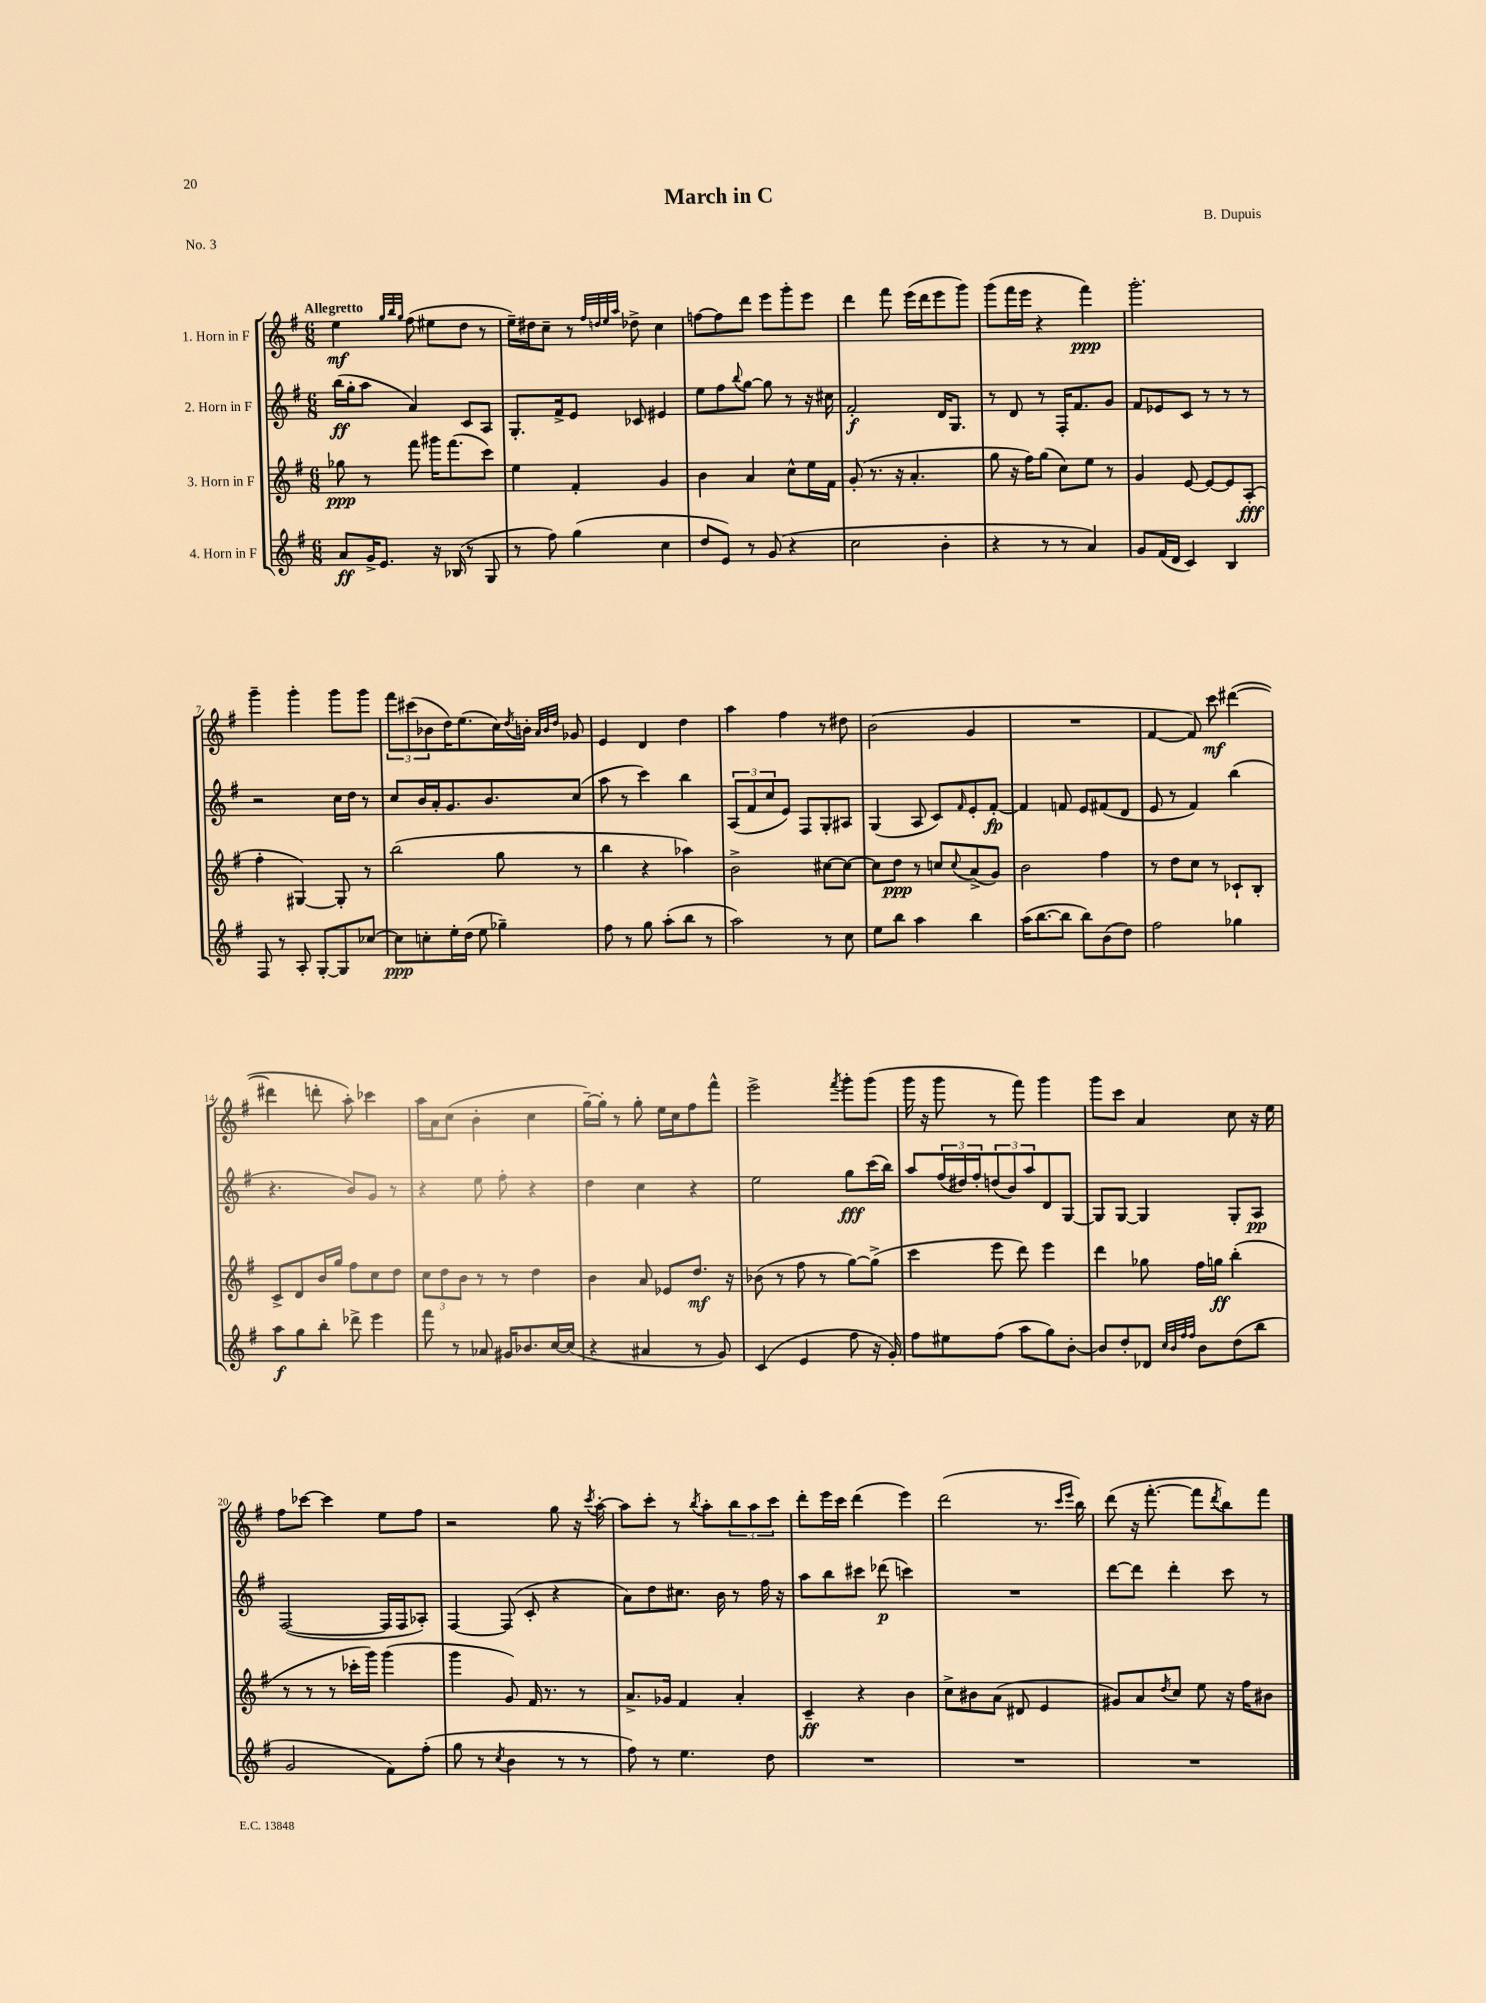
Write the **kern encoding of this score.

**kern	**kern	**kern	**kern
*staff4	*staff3	*staff2	*staff1
*clefG2	*clefG2	*clefG2	*clefG2
*k[f#]	*k[f#]	*k[f#]	*k[f#]
*M6/8	*M6/8	*M6/8	*M6/8
8a	8gg-	(16bb	4ee
.	.	16gg'	.
16g^	8r	8aa	.
8.e	.	.	.
.	.	.	32qqgg
.	.	.	32qqbb
.	.	.	32qqgg
.	8fff#	4a)	(8ff#
16r	16ggg#	.	8ee#
(16B-	(8.fff#	.	.
8r	.	8c	8dd
8G	8ccc)	8A	8r
=	=	=	=
8r	4ee	8.G'	16ee~)
.	.	.	16dd#
8ff#)	.	.	8cc~
.	.	16f#^	.
(4gg	4f#'	8e	8r
.	.	.	32qqff#
.	.	.	32qqdd
.	.	.	32qqee
.	.	.	32qqaa
.	.	8c-	8dd-^
4cc	4g	4e#	4cc
=	=	=	=
8dd	4b	8ee	[8ff
8e)	.	8ff#	8ff]
.	.	8qqbb	.
8r	4a	[8gg	8ddd
(8g	.	8gg]	8eee
4r	8cc^^	8r	8ggg'
.	16ee	16r	8eee
.	16f#	16cc#	.
=	=	=	=
2cc	(8g'	2f#'	4ddd
.	8.r	.	.
.	.	.	8fff#
.	16r	.	.
.	4.a'	.	(16eee
.	.	.	16ddd
4b'	.	16d	8eee
.	.	8.G	.
.	.	.	8ggg)
=	=	=	=
4r	8gg	8r	(8ggg
.	16r	8d	16fff#
.	16ff#)	.	16eee
8r	(8gg	8r	4r
8r	8cc)	16F#'	.
.	.	8.f#	.
4a)	8ee	.	4fff#)
.	8r	8g	.
=	=	=	=
8g	4g	8f#	2.ggg'
(16f#	.	8e-	.
16d	.	.	.
4c)	[8e	8c	.
.	8e_	8r	.
4B	8e]	8r	.
.	(8A'	8r	.
=	=	=	=
8F#	4ff#'	2r	4ggg~
8r	.	.	.
8A'	[4G#)	.	4ggg'
[8G'	.	.	.
8G]	8G#']	16cc	8ggg
.	.	16dd	.
[8cc-	8r	8r	8ggg
=	=	=	=
8cc-]	(2bb	8cc	12fff#
.	.	.	(12ccc#
8cc'	.	16b	.
.	.	.	12b-
.	.	16a'	.
16ee'	.	8.g	16dd)
(16dd	.	.	(8.ee
8ee	.	.	.
.	.	8.b	.
4gg-~)	8gg	.	16cc)
.	.	.	8qdd
.	.	.	16b'
.	.	.	32qqa
.	.	.	32qqb
.	.	.	32qqdd
.	8r	(8cc	8g-
=	=	=	=
8ff#	4bb	8aa	4e
8r	.	8r	.
8gg	4r	4ccc)	4d
(8aa'	.	.	.
8bb	4aa-)	4bb	4dd
8r	.	.	.
=	=	=	=
2aa)	2b^	(12A	4aa
.	.	12f#	.
.	.	12cc	.
.	.	8e)	4ff#
.	.	8F#	.
8r	[8cc#	8G'	8r
8cc	8cc#_	8A#	8dd#
=	=	=	=
8ee	8cc#]	(4G	(2b
8bb	8dd	.	.
4aa	8r	8A	.
.	8cc	8c)	.
.	8qqcc	16qqf#	.
4bb	(8a^	8e'	4g
.	8g)	[8f#'	.
=	=	=	=
(16aa	2b	4f#]	2.r
[8.bb	.	.	.
8bb]	.	8f	.
8bb)	.	8e	.
(8b	4ff#	(8f#	.
8dd)	.	8d	.
=	=	=	=
2ff#	8r	8e	[4f#
.	8dd	8r	.
.	8cc	4f#)	8f#])
.	8r	.	8ccc
4gg-	8c-`	(4bb	([4ddd#
.	8B'	.	.
=	=	=	=
8aa	8c^	4.r	4ddd#]
8gg	8d	.	.
8bb'	16b	.	8ddd'
.	16gg	.	.
8ddd-^	8ff#	8b)	8aa')
4eee	8cc	8g	4ccc-
.	8dd	8r	.
=	=	=	=
8fff#	12cc	4r	16aa
.	.	.	16a
.	12dd	.	.
8r	.	.	(8cc
.	12b	.	.
8a-	8r	8ee	4b'
16g#	8r	8ff#'	.
8.b-	.	.	.
.	4dd	4r	4cc
[16cc	.	.	.
(16cc]	.	.	.
=	=	=	=
4r	4b	4dd	[16gg~)
.	.	.	16gg']
.	.	.	8r
4a#	8a	4cc	8gg'
.	8e-	.	16ee
.	.	.	16cc
8r	8.dd	4r	8ff#
8g)	.	.	8fff#^^
.	16r	.	.
=	=	=	=
(4c	(8b-	2ee	2eee^
.	8r	.	.
4e	8ff#	.	.
.	8r	.	.
.	.	.	8qfff#
8ff#	[8gg)	8gg	8ggg'
16r	(8gg^]	(16ccc	(8ggg
16g')	.	16bb)	.
=	=	=	=
8ff#	4ccc	8aa	16ggg
.	.	.	16r
8ee#	.	(24ff#	8ggg
.	.	24dd#)	.
.	.	24ff#'	.
(8ff#	8eee	(12dd	8r
.	.	12b)	.
8aa	8ddd)	.	8fff#)
.	.	12aa	.
8gg)	4eee	8d	4ggg
[8b'	.	[8G	.
=	=	=	=
8b]	4ddd	8G]	8ggg
8dd'	.	[8G	8ccc
8d-	8gg-	4G]	4a
32qqcc	.	.	.
32qqb	.	.	.
32qqff#	.	.	.
32qqff#	.	.	.
8b	16ff#	.	.
.	16gg	.	.
(8dd	(4bb'	8G'	8cc
8bb	.	8A	16r
.	.	.	16ee
=	=	=	=
2g	8r	([2F#	8ff#
.	8r	.	[8ccc-
.	8r	.	4ccc-]
.	16ccc-'	.	.
.	16ggg)	.	.
8f#)	(4ggg	16F#]	8ee
.	.	16F#	.
(8ff#'	.	8A-')	8ff#
=	=	=	=
8gg	4ggg	[4F#	2r
8r	.	.	.
8qcc	.	.	.
4b	8g)	(8F#]	.
.	16f#	8c'	.
.	8.r	.	.
8r	.	4r	8gg
8r	8r	.	16r
.	.	.	8qccc
.	.	.	[16aa'
=	=	=	=
8ff#)	8.a^	8a)	8aa]
8r	.	8dd	8ccc'
.	16g-	.	.
4.ee	4f#	8.cc#	8r
.	.	.	8qbb
.	.	.	8aa'
.	.	16b	.
.	4a'	8r	12bb
.	.	.	12aa
8dd	.	16ff#	.
.	.	.	12ccc
.	.	16r	.
=	=	=	=
2.r	4c~	8aa	8ddd'
.	.	8bb	16eee
.	.	.	16ccc
.	4r	8ccc#	(4ddd
.	.	(8ddd-	.
.	4b	4ccc)	4eee)
=	=	=	=
2.r	8cc^	2.r	(2ddd
.	8b#	.	.
.	(8a	.	.
.	8d#	.	.
.	4e	.	8.r
.	.	.	16qqccc
.	.	.	16qqeee
.	.	.	16bb)
=	=	=	=
2.r	8g#)	[8ddd	(8ddd
.	8a	8ddd]	16r
.	.	.	[8.fff#'
.	8qdd	.	.
.	8cc	4ddd'	.
.	8ee	.	8fff#]
.	.	.	8qddd
.	16r	8ccc	8bb)
.	16ff#	.	.
.	8b#	8r	8fff#
==	==	==	==
*-	*-	*-	*-
